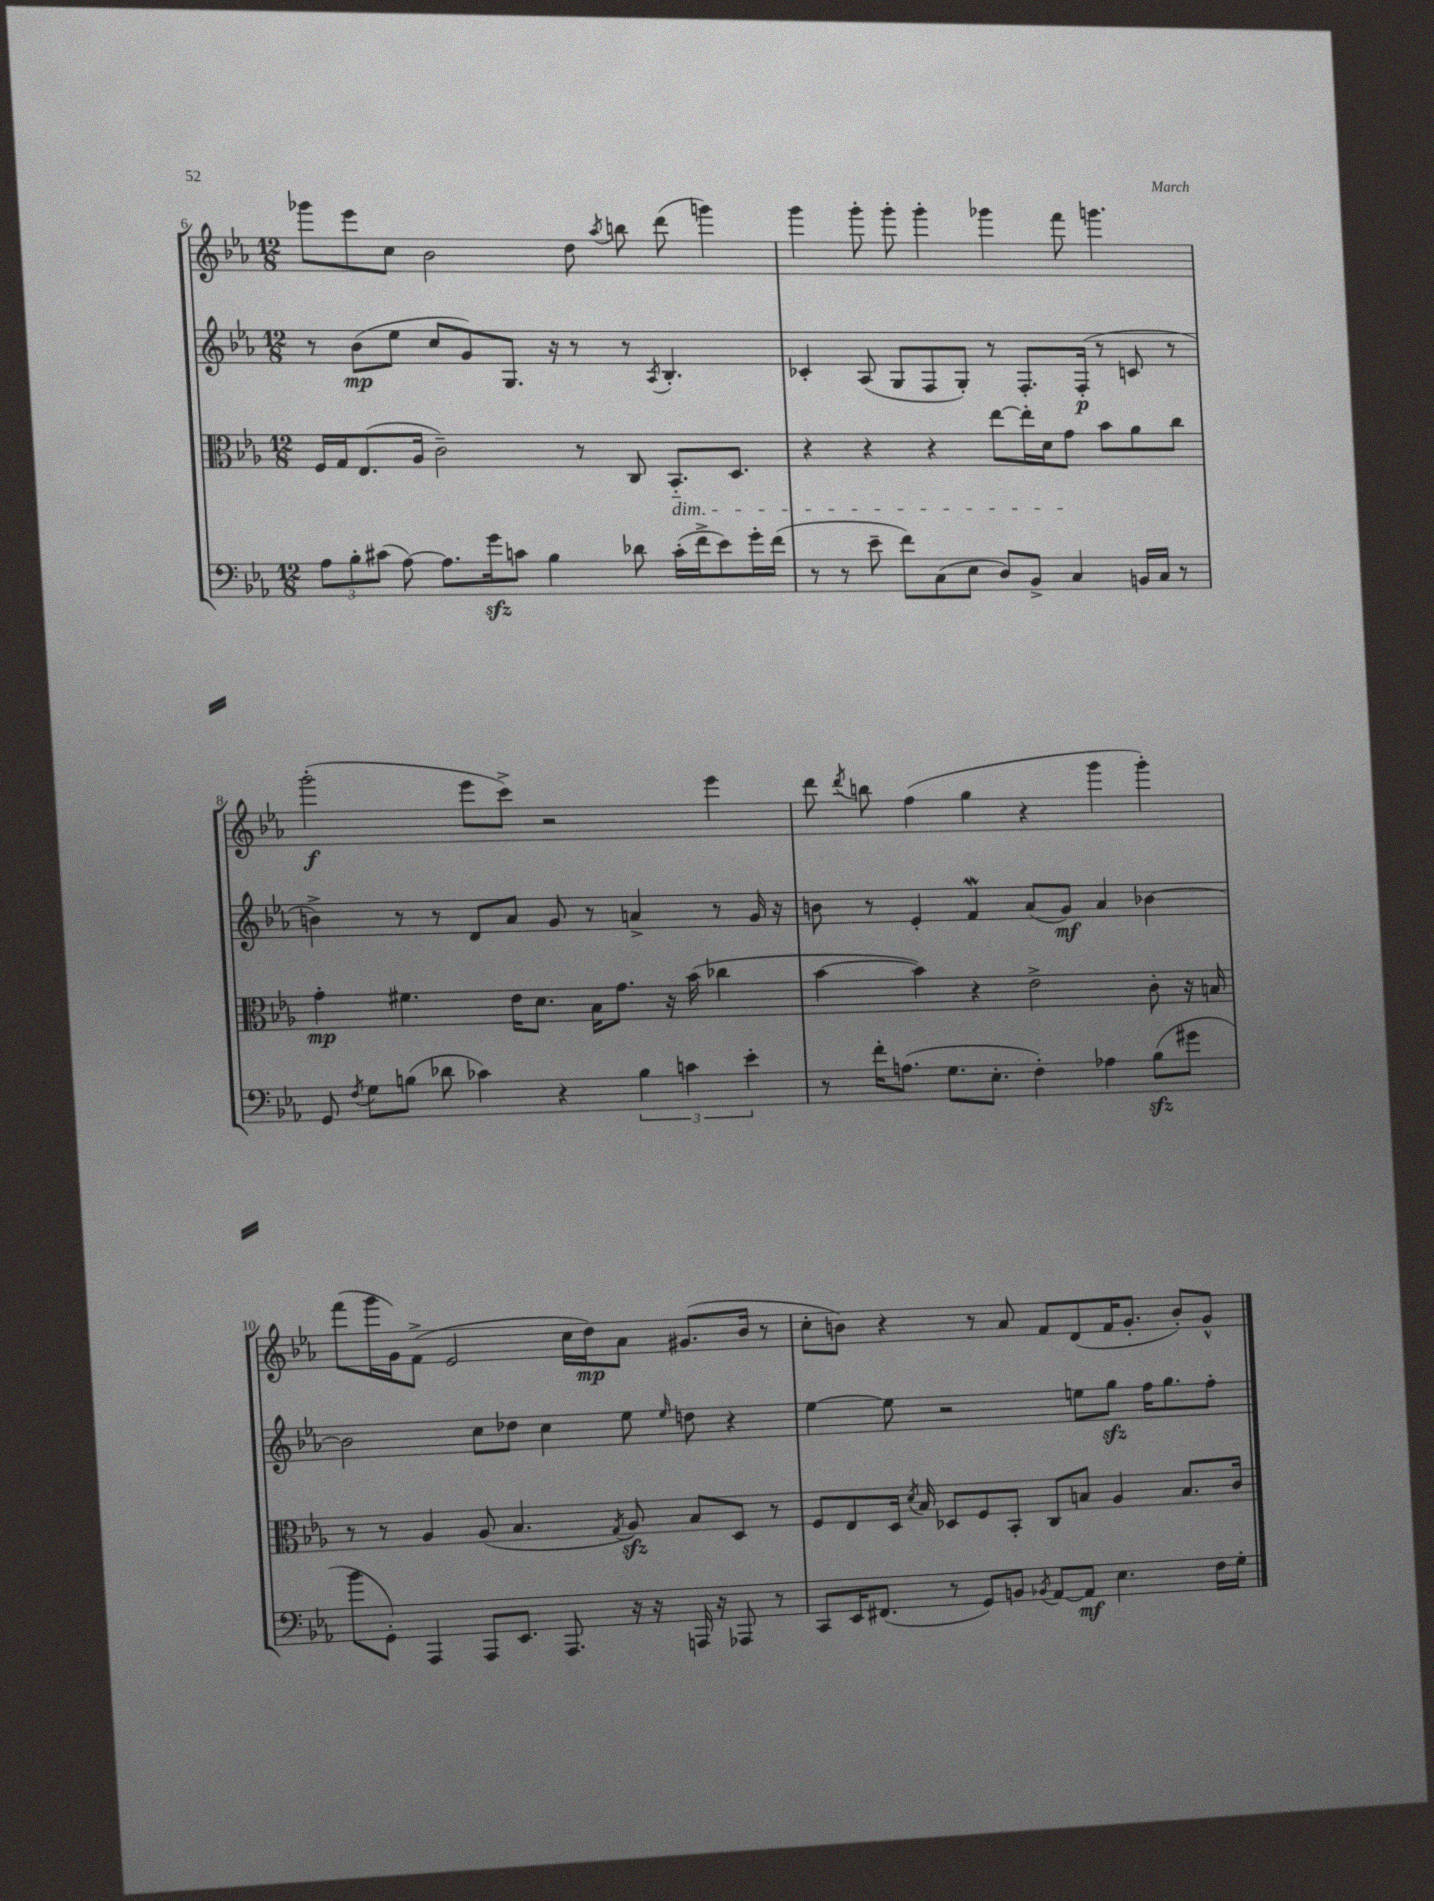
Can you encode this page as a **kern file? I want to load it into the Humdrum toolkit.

**kern	**kern	**kern	**kern
*staff4	*staff3	*staff2	*staff1
*clefF4	*clefC3	*clefG2	*clefG2
*k[b-e-a-]	*k[b-e-a-]	*k[b-e-a-]	*k[b-e-a-]
*M12/8	*M12/8	*M12/8	*M12/8
12A-	16F	8r	8ggg-
.	16G	.	.
12B-'	.	.	.
.	(8.E-	(8b-	8eee-
(12c#	.	.	.
[8A-)	.	8ee-	8cc
.	16A-	.	.
8.A-]	2c~)	8cc	2b-
.	.	8g)	.
16g	.	.	.
8c	.	8.G	.
4B-	.	.	.
.	.	16r	.
.	8r	8r	8dd
.	.	.	8qaa-
8d-	8C	8r	8bb
.	.	8qA-	.
(16c'	8.BB-'~	4.B-'	(8ddd
16f^	.	.	.
8e-)	.	.	4ggg)
.	8.D	.	.
16g'	.	.	.
(16f	.	.	.
=	=	=	=
8r	4r	4c-'	4ggg
8r	.	.	.
8e-~	4r	(8A-	8ggg'
8f)	.	8G	8ggg'
(8C	4r	8F	4ggg'
8E-	.	8G')	.
8D)	[8ee-	8r	4ggg-
8BB-^	16ee-']	8.F'	.
.	16d	.	.
4C	8g	.	8fff
.	.	(16F'	.
.	8b-	8r	4.ggg
16BB	8a-	8c	.
16C	.	.	.
8r	8cc	8r	.
=	=	=	=
8GG	4g'	4b^)	(2ggg'
8qF	.	.	.
8G	.	.	.
(8B	4.f#	8r	.
8d-	.	8r	.
4c-)	.	8d	8eee-
.	16e-	8a-	8ccc^)
.	8.d	.	.
4r	.	8g	2r
.	16B-	8r	.
.	8.g	.	.
6B	.	4a^	.
.	16r	.	.
6c	.	.	.
.	(16b-	.	.
.	4cc-	8r	4eee-
6e-'	.	.	.
.	.	16g	.
.	.	16r	.
=	=	=	=
8r	[4b-	8b	8ddd
.	.	.	8qddd
16f'	.	8r	8bb
(8.A	.	.	.
.	4b-])	4e-'	(4ff
8.G	.	.	.
.	4r	4f	4gg
8.E-'	.	.	.
4F')	2e-^	(8a-	4r
.	.	8g)	.
4A-	.	4a-	4ggg
(8B-	8c'	[4b-	4ggg')
8g#	16r	.	.
.	16B	.	.
=	=	=	=
8b-	8r	2b-]	(8fff
8GG')	8r	.	16ggg
.	.	.	16g)
4AAA-	4A-	.	(8f^
.	.	.	2e-
8AAA-	(8A-	8cc	.
8.EE-	4.B-	8dd-	.
.	.	4cc	.
8.AAA-	.	.	.
.	.	.	16cc
.	.	.	16dd)
.	8qG	.	.
16r	8A-)	8ee-	8a-
16r	.	.	.
.	.	16qqee-	.
16AAA	8B-	8dd	(8.g#
16r	.	.	.
8AAA-	8D	4r	.
.	.	.	16b-
8r	8r	.	8r
=	=	=	=
8CC	8F	[4ee-	8cc'
16EE-	8E-	.	8b)
(8.FF#	.	.	.
.	16D	8ee-]	4r
.	8qd	.	.
.	16B-	.	.
8r	8D-	2r	.
8GG)	8F	.	8r
8BB	8BB-'	.	8a-
8qBB-	.	.	.
[8AA-	8C	.	8f
8AA-]	8B	8ee	(8d
4.E-	4A-	8gg	16f
.	.	.	8.g'
.	.	16ff	.
.	.	8.gg	.
.	8.B	.	8b')
16F	.	8ff'	8g^^
16G'	16c	.	.
==	==	==	==
*-	*-	*-	*-
